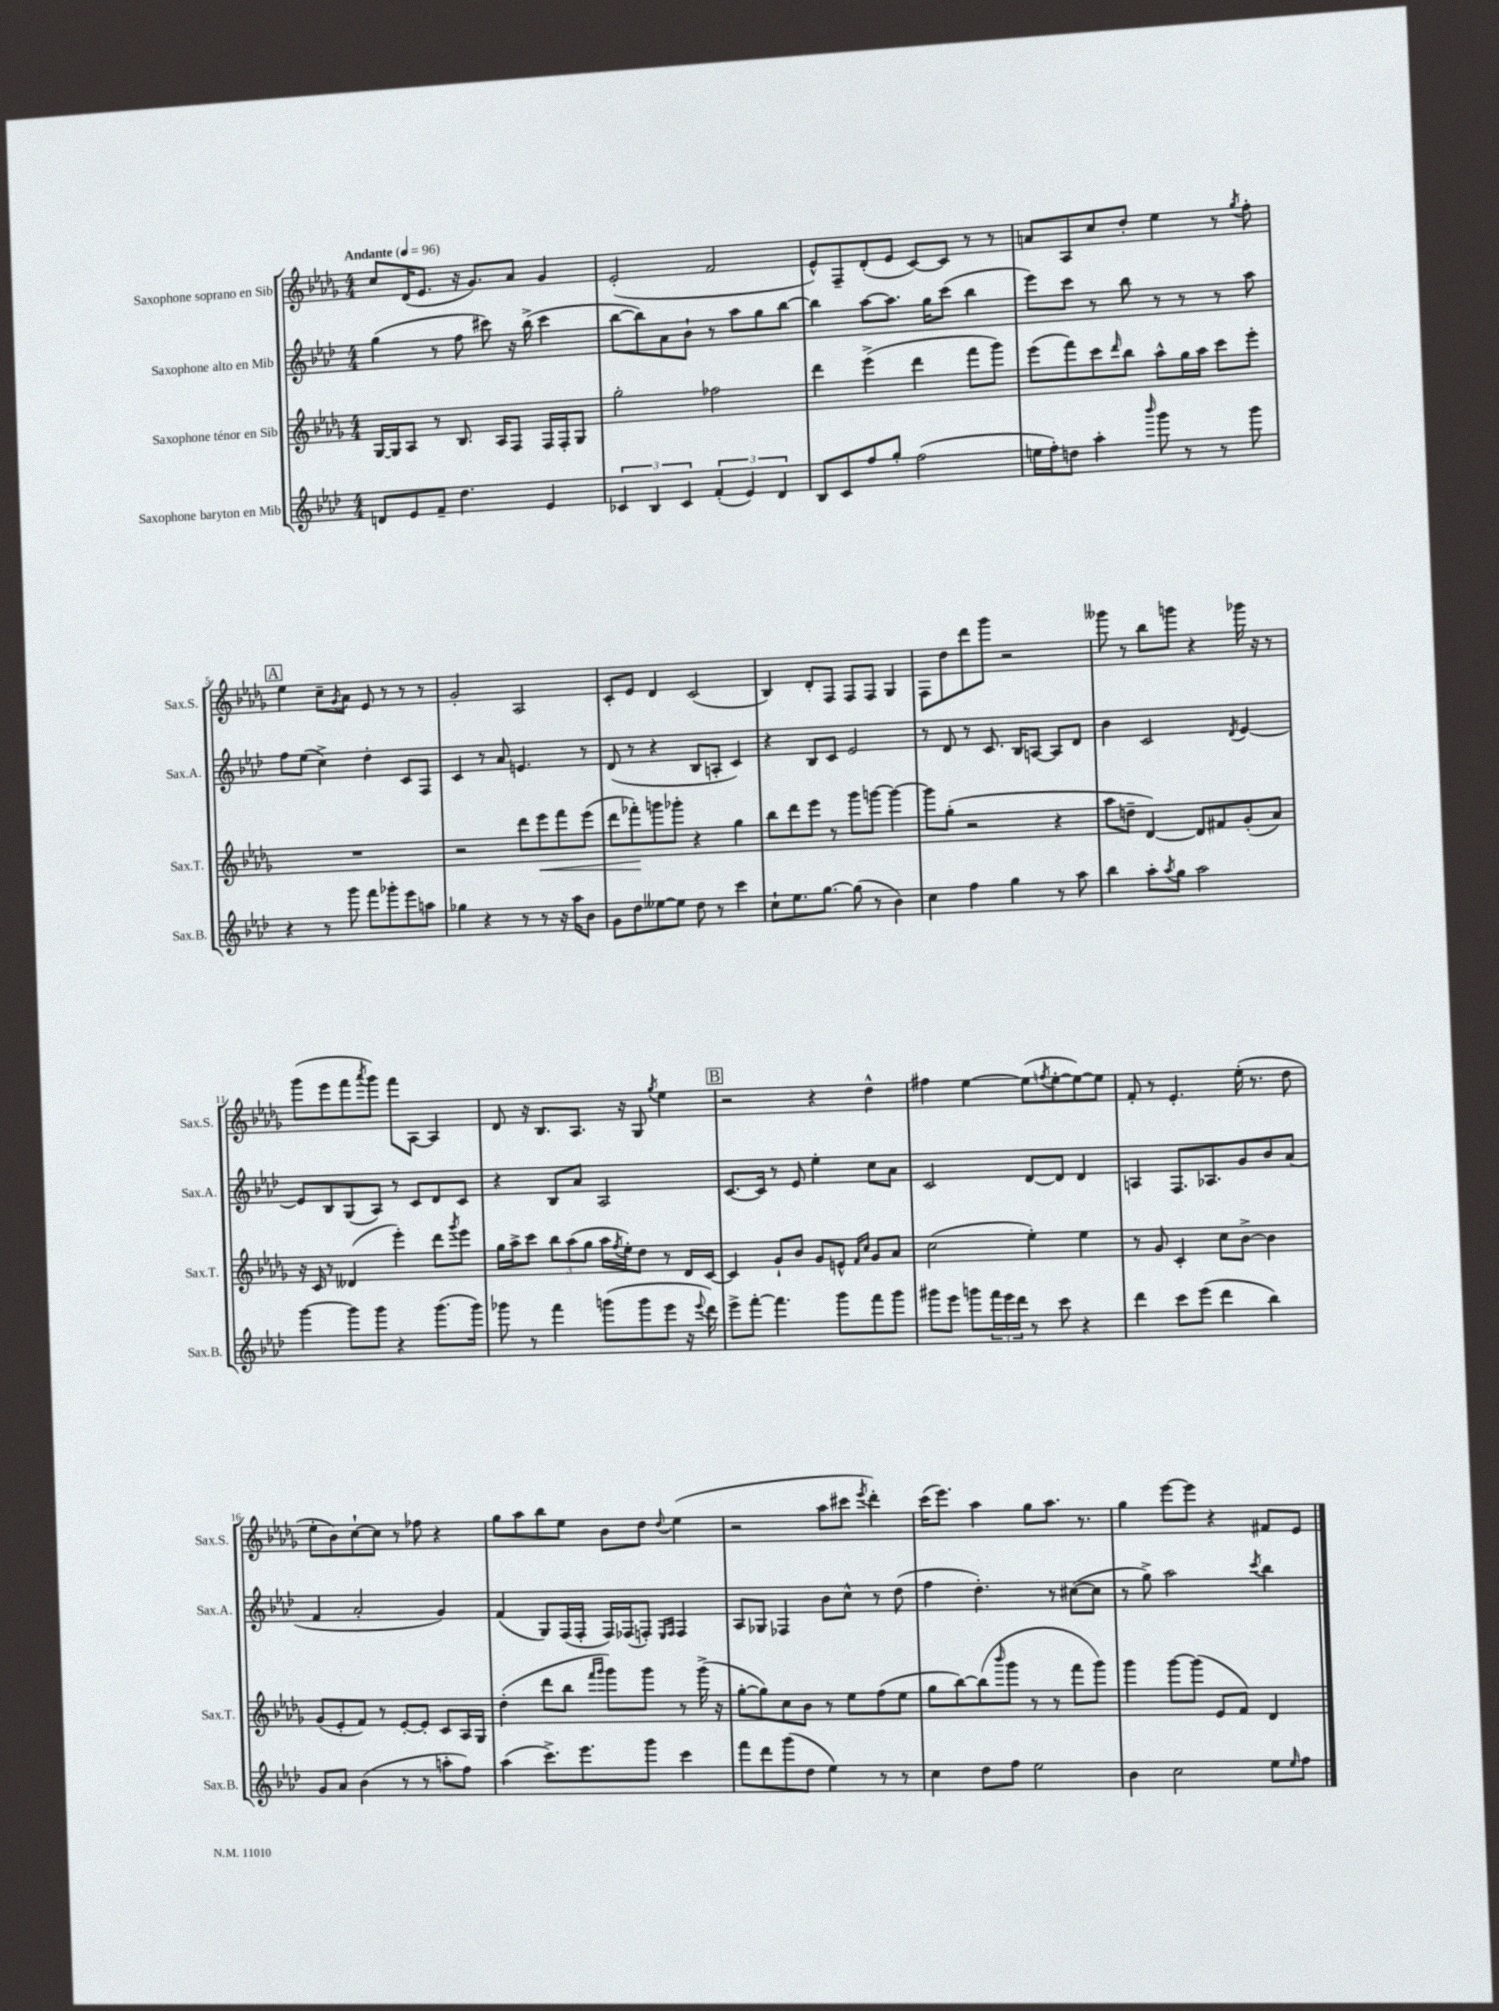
<<
\new StaffGroup <<
\new Staff = "s0" \with { instrumentName = "Saxophone soprano en Sib" shortInstrumentName = "Sax.S." } {
    \clef treble \key des \major \numericTimeSignature \time 4/4 \tempo "Andante" 4 = 96
    c''8 des'16( ees'8. r16 ges'8.) aes'8 ges'4 |
    ees'2-.( f'2 |
    ees'8-^) f8-- des'8-.( ees'8 c'8~) c'8 r8 r8 |
    a'8 aes8 c''8 des''8-. ees''4 r8 \acciaccatura { ges''8 } f''8-. |
    \mark \markup { \box "A" } ees''4 c''8-- \acciaccatura { ges'8 } aes'8 ees'8 r8 r8 r8 |
    ges'2-. aes2 |
    c'8-. ees'8 des'4 c'2( |
    bes4) des'8-. f8 f8 f8 ges4 |
    f8 des''8 des'''8 ges'''8 r2 |
    geses'''8 r8 bes''8 g'''8 r4 ges'''16 r16 r8 |
    ges'''8( ees'''8 f'''8 \acciaccatura { aes'''8 } ges'''8) f'''8 aes8~ aes4 |
    des'8 r16 bes8. aes8. r16 ges8 \acciaccatura { ges''8 } ees''4 |
    \mark \markup { \box "B" } r2 r4 des''4-^ |
    fis''4 ees''4~ ees''8( \acciaccatura { f''8 } ees''8~-. ees''8~) ees''8 |
    f'8-. r8 ees'4.-. ees''16-.( r8. des''8 |
    ees''8-. bes'8) c''8~-! c''8 r8 fes''8 r4 |
    ges''8 aes''8 bes''8 ees''8 bes'8 des''8 \appoggiatura { des''8 } ees''4( |
    r2 aes''8 cis'''8 \acciaccatura { ees'''8 } des'''4-.) |
    c'''16( ees'''8.) aes''4 ges''8 aes''8. r8. |
    ges''4 ees'''8~ ees'''8 r4 fis'8 ees'8 \bar "|." |
}
\new Staff = "s1" \with { instrumentName = "Saxophone alto en Mib" shortInstrumentName = "Sax.A." } {
    \clef treble \key aes \major \numericTimeSignature \time 4/4
    g''4( r8 f''8 cis'''8) r16 bes''16->( cis'''4 |
    bes''8~ bes''8) aes'8 bes'8-! r8 aes''8 g''8 bes''8~ |
    bes''4 aes''8~ aes''8. g''16 c'''8( bes''4 |
    ees'''8) c'''8 r8 bes''8 r8 r8 r8 aes''8 |
    \mark \markup { \box "A" } f''8 ees''8( c''4->) des''4-. c'8 f8 |
    c'4 r8 aes'8 e'4. r8 |
    des'8( r8 r4 bes8 a8-. c'4) |
    r4 bes8 c'8 ees'2 |
    r8 des'8 r8 c'8. bes16 a8~ a8 des'8 |
    bes'4 c'2 \acciaccatura { des'8 } ees'4~ |
    ees'8 bes8 g8( aes8) r8 c'8 des'8 c'8 |
    r4 bes8 aes'8 aes2 |
    \mark \markup { \box "B" } c'8.~ c'16 r8 ees'8 ees''4-. c''8 aes'8 |
    c'2 des'8~ des'8 des'4 |
    a4 f8. aes8. g'8 bes'8 aes'8( |
    f'4 aes'2-. g'4) |
    f'4( g8) f16( f16-. f16) fes16( f8-.) \grace { ees16 f16 } f4 |
    aes8 ges8 fes4 bes'8 c''8-^ r8 des''8( |
    f''4 des''4.-.) r8 cis''8~( cis''8 |
    r8 g''8->) aes''2 \acciaccatura { c'''8 } bes''4 \bar "|." |
}
\new Staff = "s2" \with { instrumentName = "Saxophone ténor en Sib" shortInstrumentName = "Sax.T." } {
    \clef treble \key des \major \numericTimeSignature \time 4/4
    ges16~ ges16 aes8 r8 bes8. aes16 f8 f16 f16-. ges8 |
    ges''2-. fes''2 |
    des'''4 ees'''4->( des'''4 f'''8 ges'''8) |
    ees'''8( f'''8) c'''8 \grace { des'''16 } bes''8 aes''8-^ ges''16 aes''16 c'''8 ees'''8-. |
    \mark \markup { \box "A" } R1 |
    r2 des'''8 ees'''8\< f'''8 ees'''8( |
    des'''8 fes'''8-.\!) g'''8 ges'''8-. r4 ges''4 |
    bes''8 des'''8 ees'''8 r8 ges'''8 g'''8~ g'''4~ |
    g'''8 ges''8-.( r2 r4 |
    aes''8 d''8-- des'4~) des'8 fis'8 ges'8-.( aes'8) |
    r16 c'16 r8 deses'4( ees'''4-.) des'''8 \acciaccatura { ges'''8 } ees'''8 |
    ges''16 aes''16-> c'''8 \tuplet 3/2 { bes''8 aes''8( ges''8 } aes''16 \acciaccatura { f''8 } ees''16-.) des''8 r8 des'16 c'16~ |
    \mark \markup { \box "B" } c'4 ges'8-! bes'8 ges'8 e'8-^ \grace { f'16 c''16 } ges'8 aes'8 |
    c''2( ees''4-.) ees''4 |
    r8 ges'8 c'4-. c''8 bes'8~-> bes'4 |
    ges'8( ees'8-. f'8) r8 ees'8~-. ees'8-. c'8 aes16 ges16 |
    des''4-.( des'''8 bes''8 \grace { f'''16 ges'''16 } ges'''8) ges'''8 r8 ges'''16->( r16 |
    ges''8~-. ges''8) c''8 bes'8 r8 ees''8 f''8( ees''8 |
    ges''8 bes''8~) bes''8( \grace { bes'''16 } ges'''8 r8 r8 f'''8 ges'''8) |
    ges'''4 ges'''8~ ges'''8( ees'8 f'8) des'4 \bar "|." |
}
\new Staff = "s3" \with { instrumentName = "Saxophone baryton en Mib" shortInstrumentName = "Sax.B." } {
    \clef treble \key aes \major \numericTimeSignature \time 4/4
    d'8 ees'8 f'8-- des''4. ees'4 |
    \tuplet 3/2 { ces'4 bes4 ces'4 } \tuplet 3/2 { f'4-.( ees'4) des'4 } |
    bes8 c'8 f''8 g''8-. f''2( |
    e''16 f''16-.) d''8 aes''4-. \grace { bes'''16 } g'''8 r8 r8 g'''8 |
    \mark \markup { \box "A" } r4 r8 g'''8 f'''8 ges'''8-. ees'''8 a''8 |
    ges''4 r4 r8 r8 r16 aes''16 bes'8 |
    g'8 des''8 eeses''8~ eeses''8 des''8 r8 c'''4 |
    c''8-! ees''8. g''8.~ g''8( r8 bes'4) |
    c''4 f''4 g''4 r8 aes''8 |
    bes''4 aes''8-. \acciaccatura { aes''8 } g''8 aes''2 |
    g'''4~ g'''8 g'''8 r4 g'''8.( g'''16) |
    ges'''8 r8 f'''4 g'''8( g'''8 ees'''8 r16 \appoggiatura { ees'''8 } des'''16) |
    \mark \markup { \box "B" } ees'''8-> f'''8~-. f'''4. g'''8 f'''8 g'''8 |
    gis'''8 ees'''8 g'''8 \tuplet 3/2 { f'''16 ees'''16 des'''16 } r8 c'''8 r4 |
    des'''4 c'''8 ees'''8( des'''4 bes''4) |
    g'8 aes'8 bes'4( r8 r8 a''8-. f''8) |
    aes''4( c'''8.->) ees'''8. g'''8 c'''4 |
    f'''8 des'''8 g'''8( des''8 ees''4) r8 r8 |
    c''4 des''8 f''8 ees''2 |
    bes'4 c''2 ees''8 \grace { ees''16 } f''8 \bar "|." |
}
>>
>>
